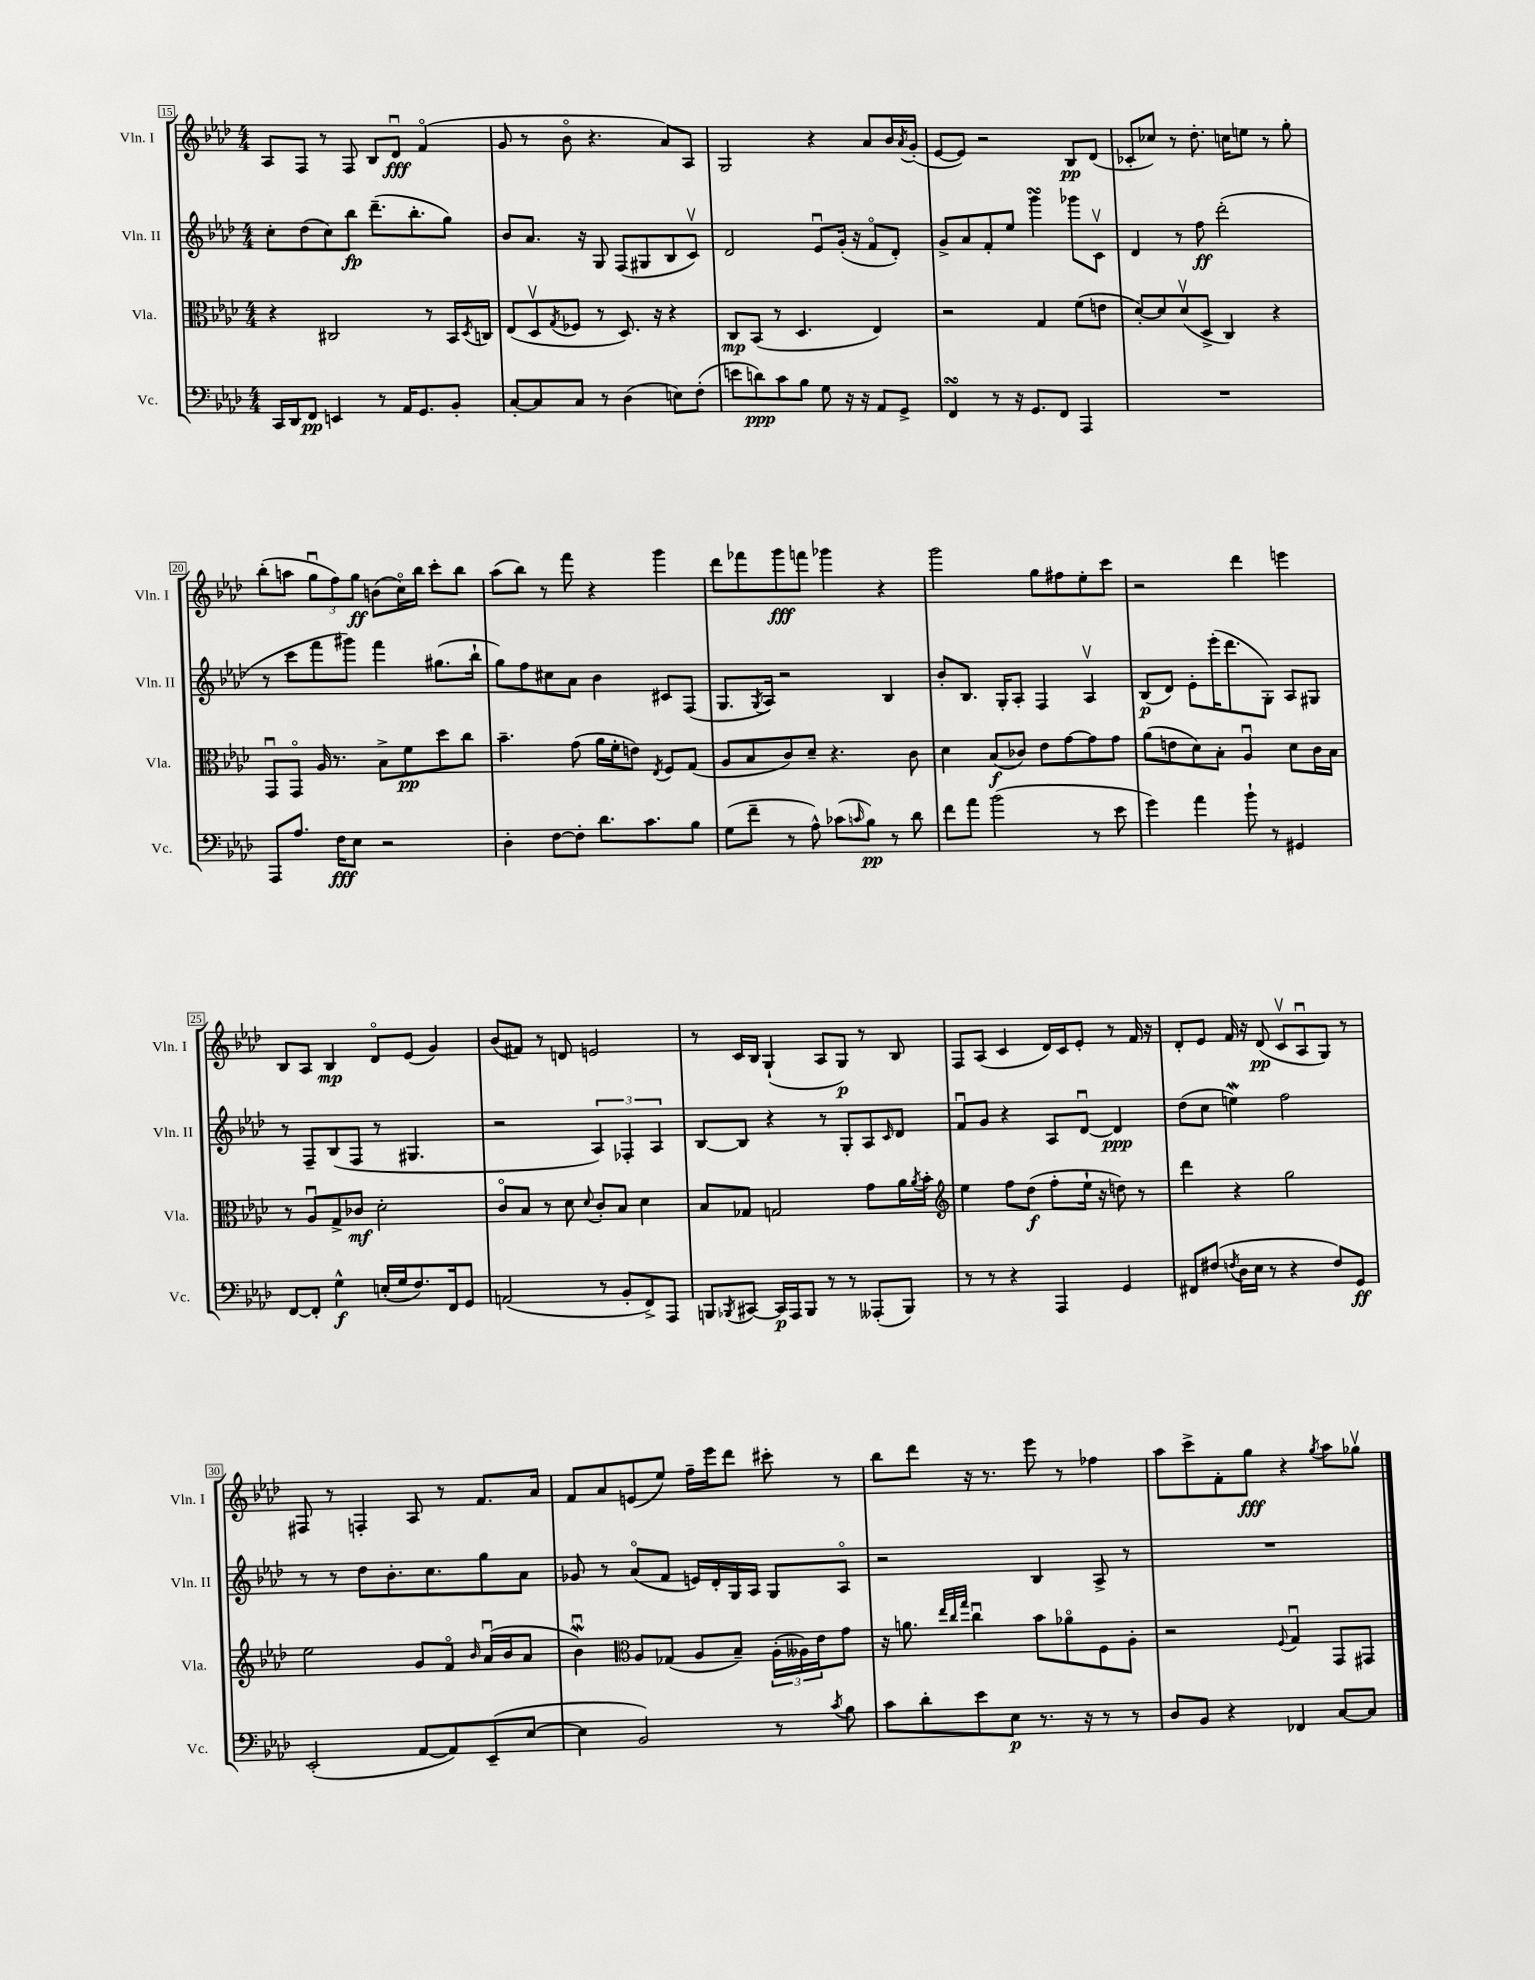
<<
\new StaffGroup <<
\new Staff = "s0" \with { instrumentName = "Vln. I" shortInstrumentName = "Vln. I" } {
    \clef treble \key aes \major \numericTimeSignature \time 4/4
    aes8 f8 r8 f8 bes8 des'8\downbow\fff f'4\flageolet( |
    g'8 r8 bes'8\flageolet r4. aes'8) aes8 |
    g2 r4 aes'8 bes'16 \acciaccatura { aes'8 } g'16-.( |
    ees'8~ ees'8) r2 bes8\pp des'8( |
    ces'8-. ces''8) r8 des''8.-. c''16 e''8 r8 g''8-. |
    bes''8-.( a''8 \tuplet 3/2 { g''8\downbow f''8) g''8\ff } b'8( c''16\flageolet) bes''16 c'''8-. bes''8 |
    aes''8( bes''8) r8 f'''8 r4 g'''4 |
    des'''8 fes'''8 g'''8\fff f'''8 ges'''4 r4 |
    g'''2 g''8 fis''8 ees''8-. c'''8 |
    r2 des'''4 e'''4 |
    bes8 aes8 bes4\mp des'8\flageolet ees'8( g'4) |
    bes'8( fis'8) r8 d'8 e'2 |
    r8 c'16 bes16 g4-!( aes8 g8\p) r8 bes8 |
    f8 aes8( c'4 des'16) c'16 ees'8-. r8 f'16 r16 |
    des'8-. ees'8 f'16 r16 des'8\pp( c'8\upbow aes8\downbow g8) r8 |
    fis8 r8 f4-. aes8 r8 f'8. aes'16 |
    f'8 aes'8 e'8( ees''8) f''16-- ees'''16 des'''8 cis'''8-. r8 |
    bes''8 des'''8 r16 r8. ees'''8 r8 fes''4 |
    aes''8 c'''8-> f'8-. g''8\fff r4 \acciaccatura { g''8 } aes''8 ges''8\upbow \bar "|." |
}
\new Staff = "s1" \with { instrumentName = "Vln. II" shortInstrumentName = "Vln. II" } {
    \clef treble \key aes \major \numericTimeSignature \time 4/4
    c''8-. des''8( c''8) bes''8\fp des'''8.--( bes''8.-. g''8) |
    bes'8 aes'8. r16 g8 f8( gis8 bes8 c'8\upbow) |
    des'2 ees'8\downbow g'16-.( r16 f'8\flageolet des'8-.) |
    g'8-> aes'8 f'8-. ees''8 g'''4\turn ges'''8 c'8\upbow |
    des'4 r8 f''8\ff des'''2-.( |
    r8 c'''8 f'''8 gis'''8) f'''4 gis''8.( bes''16-! |
    g''8) f''8 cis''8 aes'8 bes'4 cis'8 f8( |
    g8. \acciaccatura { g8 } aes16) r2 bes4 |
    bes'8-. bes8. g16-. aes8-. f4 aes4\upbow |
    bes8\p( des'8) ees'8-. ees'''16-.( des'''8. g8-.) aes8 gis8 |
    r8 f8-- bes8( f8 r8 gis4. |
    r2 \tuplet 3/2 { aes4) fes4-. aes4 } |
    bes8~ bes8 r4 r8 g8-. aes8 \grace { c'16 } des'8 |
    f'8\downbow g'8 r4 aes8 des'8~\downbow des'4\ppp |
    des''8( c''8 e''4\mordent) f''2 |
    r8 r8 des''8 bes'8.-. c''8. g''8 aes'8 |
    ges'8 r8 aes'8\flageolet( f'8 e'16) des'16-. g16 aes16 g8 aes8\flageolet |
    r2 bes4 aes8-> r8 |
    R1 \bar "|." |
}
\new Staff = "s2" \with { instrumentName = "Vla." shortInstrumentName = "Vla." } {
    \clef alto \key aes \major \numericTimeSignature \time 4/4
    r4 cis2 r8 bes,16 \acciaccatura { des8 } c16 |
    ees8( des8\upbow \acciaccatura { g8 } fes8 r8 des8.) r16 r4 |
    c8\mp bes,8( r8 des4. ees4) |
    r2 g4 f'8( e'8 |
    des'8~-.) des'8 des'8\upbow( des8-> c4) r4 |
    g,8\downbow g,8\flageolet aes16 r8. bes8-> f'8\pp des''8 c''8 |
    bes'4.-- g'8( aes'16 f'16-. e'8) \acciaccatura { ees8 } f8 g8( |
    aes8 bes8 c'8) des'8-- r4. c'8 |
    des'4 bes8\f( ces'8) ees'8 g'8~ g'8 g'8 |
    aes'8( e'8 des'8) bes8-. aes4\downbow des'8 c'16 bes16 |
    r8 aes8\downbow g8-> ces'8\mf des'2-. |
    c'8\flageolet bes8 r8 des'8 \appoggiatura { des'8 } c'8-. bes8 des'4 |
    bes8 ges8 g2 g'8 aes'16 \acciaccatura { aes'8 } bes'16-. |
    \clef treble ees''4 f''8 des''8\f( f''8-. ees''16-! r16 d''8) r8 |
    des'''4 r4 g''2 |
    ees''2 g'8 f'8\flageolet \grace { bes'16 } aes'16\downbow( bes'16 aes'8 |
    bes'4\downbow\mordent) \clef alto aes8 ges8( aes8 bes8--) \tuplet 3/2 { aes16-.( aeses16) ees'16 } g'8 |
    r16 a'8. \grace { ees''32 c''32 g''32 } c''4\downbow bes'8 aes'8\flageolet f8 aes8-. |
    r2 \appoggiatura { f8 } g4\downbow g,8 gis,8 \bar "|." |
}
\new Staff = "s3" \with { instrumentName = "Vc." shortInstrumentName = "Vc." } {
    \clef bass \key aes \major \numericTimeSignature \time 4/4
    c,16 des,16 f,8\pp e,4 r8 aes,16 g,8. bes,8-. |
    c8~-. c8 c8 r8 des4( e8) f8-.( |
    e'8 d'8\ppp) c'8 bes8 g8 r16 r16 aes,8 g,8-> |
    f,4\turn r8 r16 g,8. f,8 aes,,4 |
    R1 |
    aes,,8 aes8. f16\fff ees8 r2 |
    des4-. f8~ f8-. des'8. c'8. bes8 |
    g8( f'8-- r8 aes8-^) ces'8( \grace { c'16 } bes8\pp) r8 des'8 |
    f'8 aes'8 bes'2( r8 ees'8 |
    g'4) aes'4 bes'8-! r8 gis,4 |
    f,8~ f,8-. g4-^\f e16-.( g16 f8.) f,16 g,8 |
    a,2( r8 bes,8-. f,8->) aes,,8 |
    b,,8 \acciaccatura { bes,,8 } cis,8~ cis,16\p aes,,16 bes,,8 r8 r8 aeses,,8-.( bes,,8) |
    r8 r8 r4 aes,,4 g,4 |
    fis,8 fis8( \acciaccatura { f8 } des16 ees16 r8 r4 f8) g,8\ff |
    ees,2-.( aes,8~ aes,8) ees,8--( ees8~ |
    ees4 bes,2) r8 \acciaccatura { c'8 } bes8 |
    c'8 des'8-. ees'8 ees8\p r8. r16 r8 r8 |
    des8 bes,8 r4 fes,4 c8~ c8 \bar "|." |
}
>>
>>
\layout { \context { \Score currentBarNumber = #15 \override BarNumber.stencil = #(make-stencil-boxer 0.1 0.3 ly:text-interface::print) } }
